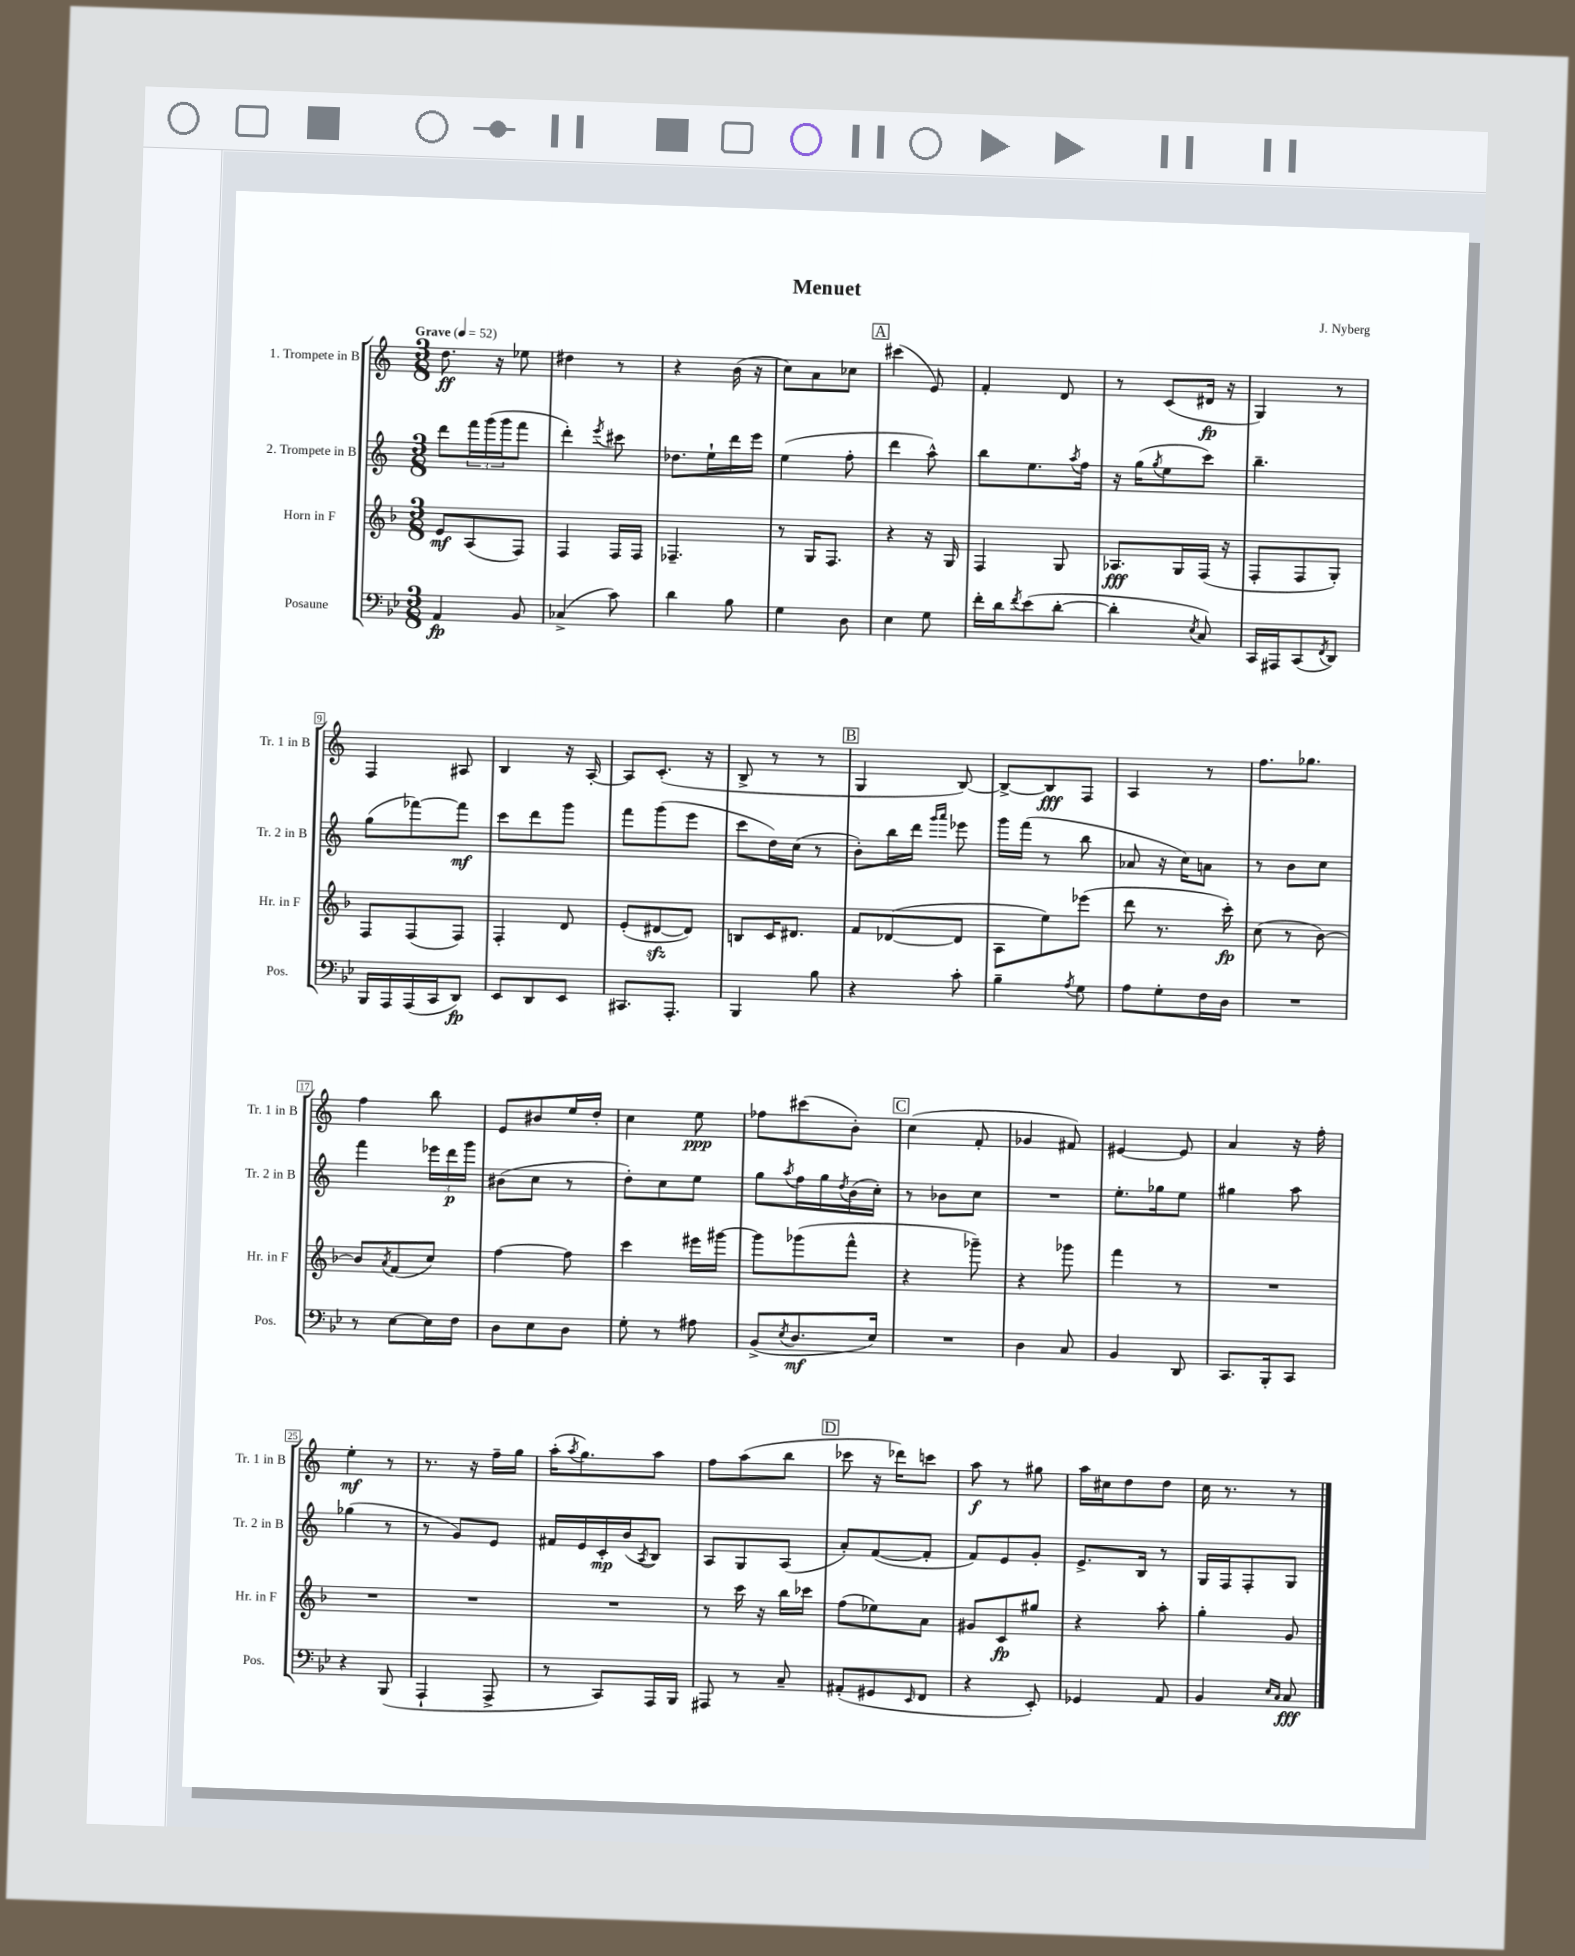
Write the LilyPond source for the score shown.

\header { title = "Menuet" composer = "J. Nyberg" }
<<
\new StaffGroup <<
\new Staff = "s0" \with { instrumentName = "1. Trompete in B" shortInstrumentName = "Tr. 1 in B" } {
    \clef treble \key c \major \numericTimeSignature \time 3/8 \tempo "Grave" 4 = 52
    d''8.\ff r16 ees''8 |
    dis''4 r8 |
    r4 b'16( r16 |
    c''8) a'8 ces''8 |
    \mark \markup { \box "A" } cis'''4( e'8) |
    f'4-. d'8 |
    r8 c'8( dis'16\fp r16 |
    g4) r8 |
    f4 ais8 |
    b4 r16 a16~-. |
    a8 c'8.-.( r16 |
    b8-> r8 r8 |
    \mark \markup { \box "B" } g4 b8~) |
    b8~-> b8\fff f8 |
    a4 r8 |
    f''8. ges''8. |
    f''4 b''8 |
    e'8 bis'8 e''16 d''16-. |
    c''4 e''8\ppp |
    fes''8 cis'''8( b'8-.) |
    \mark \markup { \box "C" } c''4( f'8-. |
    ges'4 fis'8) |
    eis'4~ eis'8 |
    a'4 r16 f''16-. |
    e''4-.\mf r8 |
    r8. r16 f''16-- g''16 |
    a''16-.( \acciaccatura { a''8 } g''8.) a''8 |
    f''8 a''8( b''8 |
    \mark \markup { \box "D" } ces'''8 r16 des'''16) c'''8 |
    a''8\f r8 gis''8 |
    a''16 cis''16 d''8 d''8 |
    c''16 r8. r8 \bar "|." |
}
\new Staff = "s1" \with { instrumentName = "2. Trompete in B" shortInstrumentName = "Tr. 2 in B" } {
    \clef treble \key c \major \numericTimeSignature \time 3/8
    d'''8 \tuplet 3/2 { f'''16 g'''16( g'''16 } f'''8 |
    d'''4-.) \acciaccatura { e'''8 } cis'''8 |
    des''8. e''16-! d'''16 e'''16 |
    e''4( f''8-. |
    \mark \markup { \box "A" } d'''4 a''8-^) |
    b''8 e''8. \acciaccatura { a''8 } f''16 |
    r16 g''16( \acciaccatura { g''8 } e''8 c'''8) |
    b''4.-- |
    g''8( fes'''8~) fes'''8\mf |
    c'''8 d'''8 g'''8 |
    f'''8 g'''8( e'''8 |
    c'''8 d''16) c''16( r8 |
    \mark \markup { \box "B" } b'8-.) b''16 d'''16 \grace { g'''16 a'''16 } ees'''8 |
    g'''16 f'''16( r8 b''8 |
    aes'8 r16 c''16) a'8 |
    r8 b'8 c''8 |
    f'''4 \tuplet 3/2 { ees'''16 d'''16\p g'''16 } |
    bis'8( c''8 r8 |
    d''8-.) c''8 e''8 |
    g''8 \acciaccatura { a''8 } f''16 g''16 \acciaccatura { d''8 } b'16( c''16-.) |
    \mark \markup { \box "C" } r8 bes'8 c''8 |
    R4. |
    e''8.-. ges''16 e''8 |
    gis''4 a''8 |
    ges''4( r8 |
    r8 g'8) e'8 |
    fis'16 e'16 c'16-.\mp b'16( \acciaccatura { a8 } b8) |
    a8 g8 a8( |
    \mark \markup { \box "D" } a'8-.) f'8~( f'8-. |
    f'8) e'8 g'8-. |
    e'8.-> b16 r8 |
    g16 f16 f8-. g8 \bar "|." |
}
\new Staff = "s2" \with { instrumentName = "Horn in F" shortInstrumentName = "Hr. in F" } {
    \clef treble \key f \major \numericTimeSignature \time 3/8
    e'8\mf a8( f8) |
    f4 f16 f16 |
    fes4.-- |
    r8 g16 f8. |
    \mark \markup { \box "A" } r4 r16 g16 |
    f4 g8 |
    aes8.\fff g16 f16( r16 |
    f8-. f8 g8-.) |
    f8 f8( f8) |
    f4-. d'8 |
    e'8-.( dis'8~\sfz dis'8) |
    b8 c'16 dis'8. |
    \mark \markup { \box "B" } f'8 des'8~( des'8 |
    a8 e''8) ees'''8( |
    d'''8 r8. c'''16-.\fp) |
    c''8( r8 bes'8~) |
    bes'8 \acciaccatura { a'8 } f'8( c''8) |
    f''4~ f''8 |
    c'''4 eis'''16 gis'''16~ |
    gis'''8 ges'''8( f'''8-^ |
    \mark \markup { \box "C" } r4 ges'''8--) |
    r4 ges'''8 |
    f'''4 r8 |
    R4. |
    R4. |
    R4. |
    R4. |
    r8 c'''16 r16 bes''16 ces'''16 |
    \mark \markup { \box "D" } f''8( ees''8) a'8 |
    gis'8 c'8\fp gis''8 |
    r4 a''8-. |
    g''4-. g'8 \bar "|." |
}
\new Staff = "s3" \with { instrumentName = "Posaune" shortInstrumentName = "Pos." } {
    \clef bass \key bes \major \numericTimeSignature \time 3/8
    a,4\fp bes,8 |
    ces4->( c'8) |
    d'4 bes8 |
    g4 d8 |
    \mark \markup { \box "A" } ees4 g8 |
    f'16-. d'16 \acciaccatura { f'8 } ees'8( d'8~-. |
    d'4-. \acciaccatura { ees8 } c8) |
    c,16 ais,,16 c,8( \acciaccatura { f,8 } d,8) |
    bes,,16 a,,16 a,,16( c,16 d,8\fp) |
    ees,8 d,8 ees,8 |
    cis,8. a,,8.-. |
    bes,,4 bes8 |
    \mark \markup { \box "B" } r4 c'8-. |
    bes4-- \acciaccatura { a8 } g8 |
    a8 g8-. f16 d16 |
    R4. |
    r8 ees8~ ees16 f16 |
    d8 ees8 d8 |
    g8-. r8 ais8 |
    bes,8->( \acciaccatura { ees8 } d8.\mf ees16) |
    \mark \markup { \box "C" } R4. |
    d4 c8 |
    bes,4 d,8 |
    c,8. bes,,16-. c,8 |
    r4 bes,,8( |
    a,,4-! a,,8-> |
    r8 c,8) a,,16 bes,,16 |
    ais,,8 r8 c8-- |
    \mark \markup { \box "D" } ais,8-.( gis,8 \grace { ees,16 } f,8 |
    r4 ees,8-.) |
    ges,4 a,8 |
    bes,4 \grace { ees16 c16 } c8\fff \bar "|." |
}
>>
>>
\layout { \context { \Score \override BarNumber.stencil = #(make-stencil-boxer 0.1 0.3 ly:text-interface::print) } }
